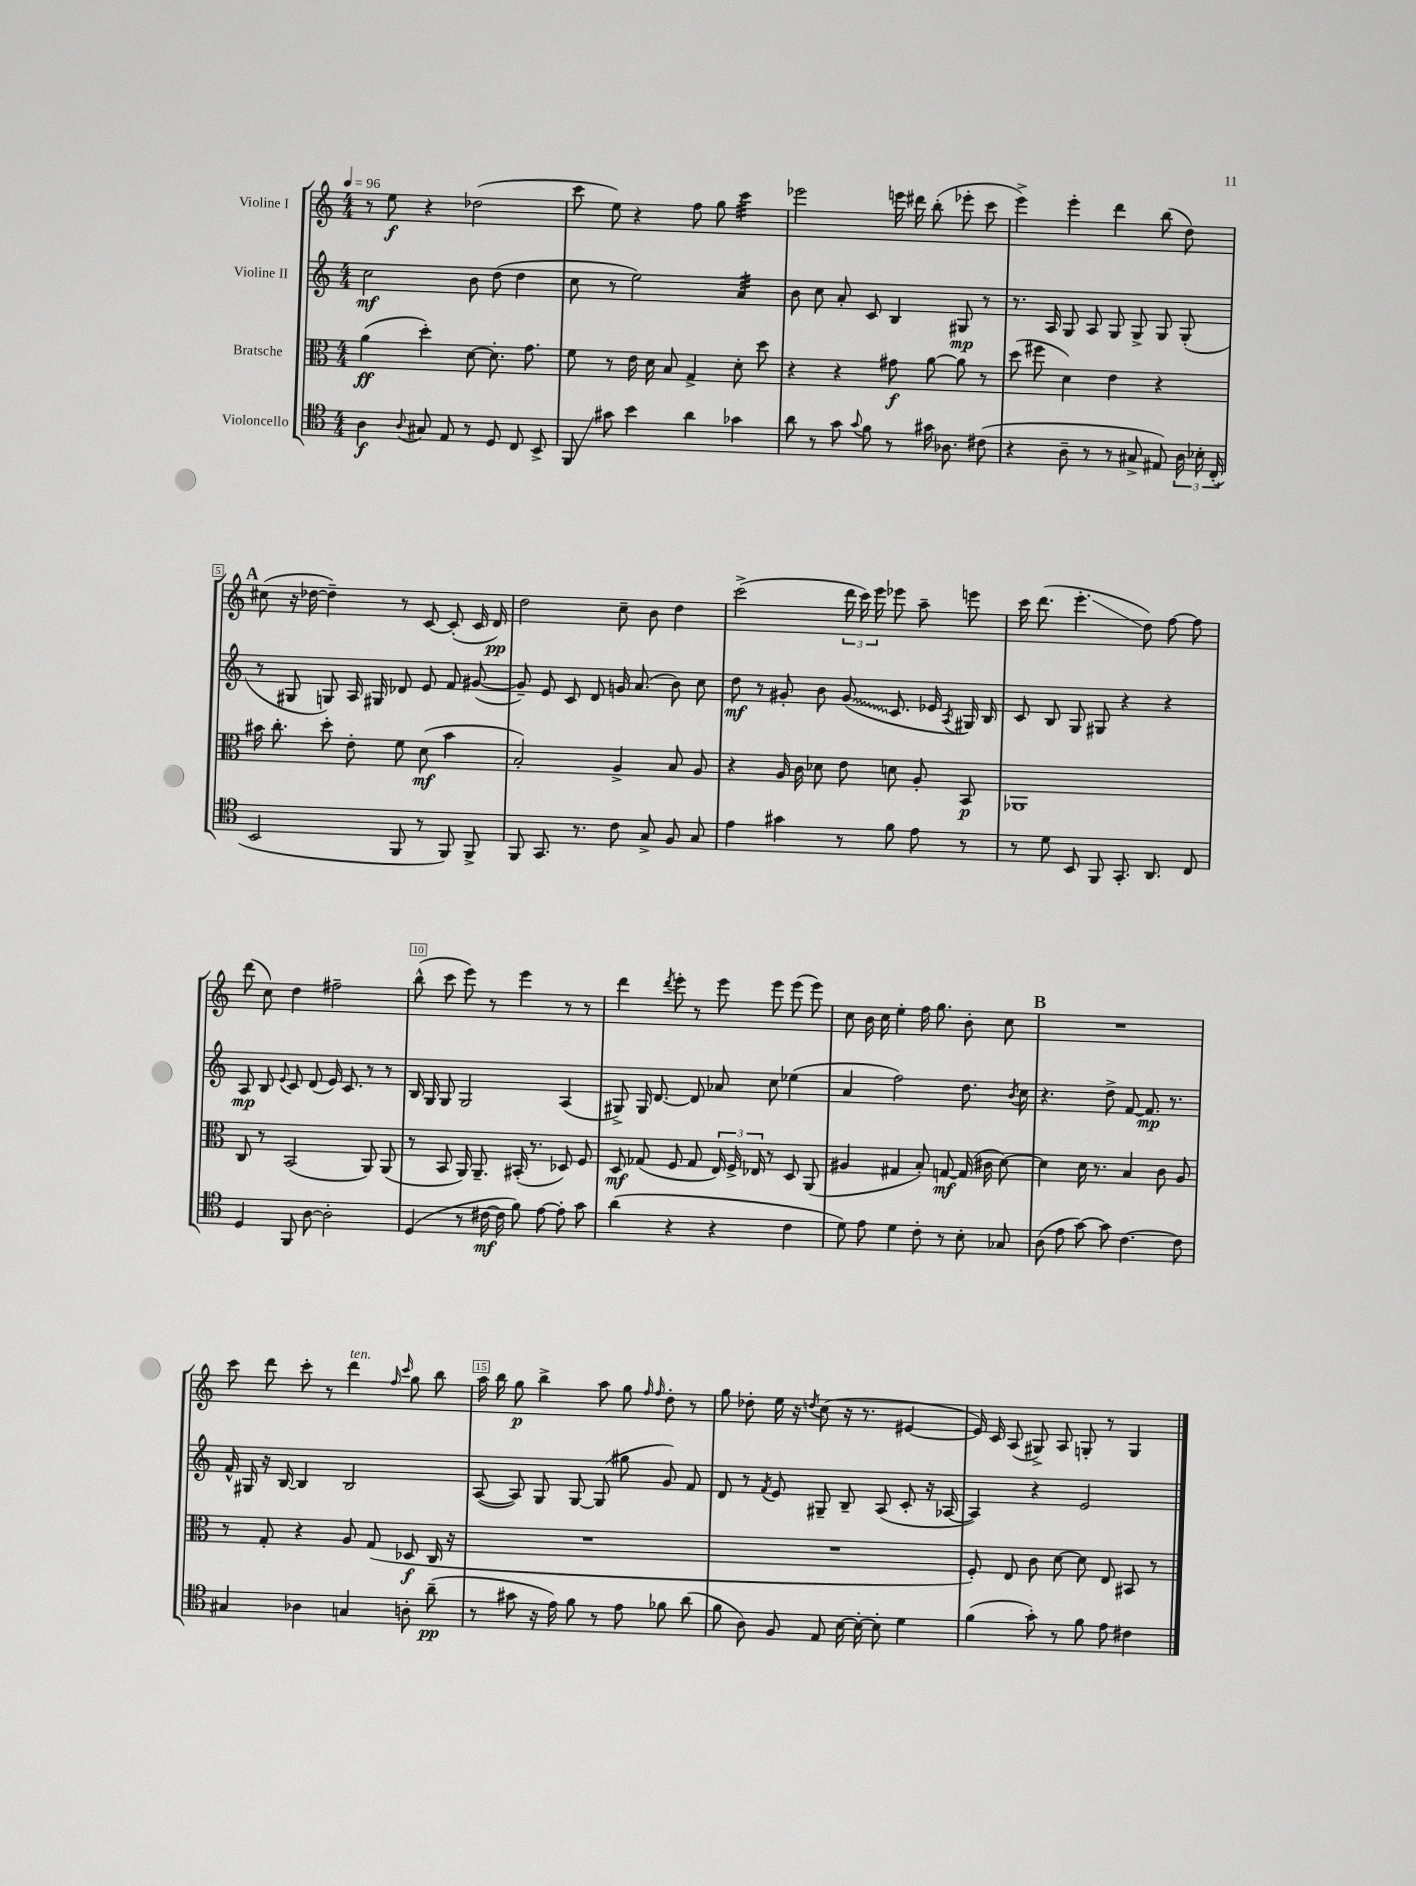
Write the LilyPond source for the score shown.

<<
\new StaffGroup <<
\new Staff = "s0" \with { instrumentName = "Violine I" } {
    \clef treble \key c \major \numericTimeSignature \time 4/4 \tempo 4 = 96
    \autoBeamOff r8 e''8\f r4 des''2( |
    c'''8 e''8) r4 f''8 g''8 c'''4:32 |
    ees'''2 e'''16 dis'''16 b''8-.( ees'''8-. c'''8 |
    e'''4->) e'''4-. d'''4 b''8( d''8) |
    \mark \markup { \bold "A" } cis''8( r16 des''16~ des''4--) r8 c'8~ c'8-.( c'16 d'16\pp) |
    d''2 c''8-- b'8 d''4 |
    c'''2->( \tuplet 3/2 { d'''16 c'''16) e'''16 } ees'''8 a''8-- e'''8 |
    c'''16 d'''8.( e'''4.-.\glissando d''8) f''8~ f''8 |
    d'''8( c''8) d''4 fis''2-- |
    b''8-^( c'''8 e'''8) r8 e'''4 r8 r8 |
    d'''4 \acciaccatura { d'''8 } e'''8-. r8 e'''8 e'''8 e'''8( e'''8) |
    c''8 b'16 c''16 e''4-. f''16 g''8. b'8-. c''8 |
    \mark \markup { \bold "B" } R1 |
    c'''8 d'''8 c'''8-. r8 d'''4^\markup { \italic "ten." } \grace { f''16 c'''16 } g''8 b''8 |
    a''16 b''16 g''8\p b''4-> a''8 g''8 \grace { f''16 f''16 } d''8-. r8 |
    g''8 des''8-. e''16 r16 \acciaccatura { d''8 } c''8( r16 r8. eis'4~ |
    eis'16) c'16 a8( gis8->) a8 g8-. r8 g4 \bar "|." |
}
\new Staff = "s1" \with { instrumentName = "Violine II" } {
    \clef treble \key c \major \numericTimeSignature \time 4/4
    \autoBeamOff c''2\mf b'8 d''8( d''4 |
    c''8 r8 e''2) a'4:32 |
    b'8 c''8 a'8-. c'8 b4 gis8\mp r8 |
    r8. a16 g8 a8 g8 g8-> g8 g8-.( |
    \mark \markup { \bold "A" } r8 gis8 g8) a16 gis16 des'8 e'8 f'8 gis'8~( |
    gis'8--) e'8 c'8 d'8 g'16 a'8.( b'8) c''8 |
    d''8\mf r8 gis'8-. b'8 \once \override Glissando.style = #'zigzag gis'8\glissando( c'8. ees'16 \acciaccatura { a8 } gis16) b16 |
    c'8 b8 g8 gis8 r4 r4 |
    a8\mp b8 \appoggiatura { e'8 } c'8 d'8( e'16) c'8. r8 r8 |
    b16 g16 g8 g2 a4( |
    gis8->) gis16 d'8.~ d'8 aes'8 c''8 ees''4( |
    a'4 f''2) d''8. \acciaccatura { b'8 } c''16 |
    \mark \markup { \bold "B" } r4. d''8-> f'8~ f'8.\mp r8. |
    f'16-^ gis16 r16 b16~ b4 b2 |
    a8~( a8) g8 g8~ g8( gis''8 g'8) f'8 |
    d'8 r8 \acciaccatura { f'8 } e'8 gis8-- b8-- a8( c'8-. r16 aes16~ |
    aes4) r4 e'2 \bar "|." |
}
\new Staff = "s2" \with { instrumentName = "Bratsche" } {
    \clef alto \key c \major \numericTimeSignature \time 4/4
    \autoBeamOff a'4\ff( d''4-.) d'8~ d'8.-. g'8. |
    f'8 r8 e'16 d'16 b8 g4-> d'8-. d''8 |
    r4 r4 gis'8\f a'8~ a'8 r8 |
    d''8( fis''8 d'4) e'4 r4 |
    \mark \markup { \bold "A" } bis'16 c''8.-. d''8-. e'8-. f'8 d'8\mf( bis'4 |
    b2-.) a4-> b8 a8 |
    r4 a16 c'16 des'8 e'8 d'8 a8-. b,8\p |
    aes,1 |
    c8 r8 b,2( a,8) a,8( |
    r8 b,8 a,16) a,8.-- bis,16-.( r8. des8) f8 |
    d8\mf ges8( f8 ges8 \tuplet 3/2 { e16) f16-> ees16 } r8 d8 a,8( |
    ais4 gis4 b8-.) g8~\mf g16( cis'16 d'8~) |
    \mark \markup { \bold "B" } d'4 d'16 r8. b4 c'8 a8 |
    r8 g8-. r4 a8 g8( des8\f c16 r16 |
    R1 |
    R1 |
    f8-.) e8 c'8 d'8~ d'8 e8 bis,8 r8 \bar "|." |
}
\new Staff = "s3" \with { instrumentName = "Violoncello" } {
    \clef tenor \key c \major \numericTimeSignature \time 4/4
    \autoBeamOff a4\f \appoggiatura { a8 } gis8 e8 r8 d8 c8 b,8-> |
    f,8\glissando gis'8 b'4 a'4 ges'4 |
    a'8 r8 g'8 \appoggiatura { g'8 } f'8 r8 gis'16 aes8. cis'8( |
    r4 a8-- r8 r8 gis8-> eis8) \tuplet 3/2 { a16 bes16-. c16-.( } |
    \mark \markup { \bold "A" } b,2 f,8 r8 f,8) f,8-> |
    f,8 g,8. r8. c'8 g8-> f8 g8 |
    e'4 gis'4 r8 f'8 e'8 r8 |
    r8 d'8 b,8 f,8 g,8.-. a,8. c8 |
    d4 f,8 a8~ a2-. |
    d4( r8 cis'16~\mf cis'16 f'8) e'8~ e'8-. g'8 |
    a'4( r4 r4 c'4 |
    d'8) e'8 d'4 c'8-. r8 b8-. ges8 |
    \mark \markup { \bold "B" } a8( e'8 g'8~) g'8 c'4.~ c'8 |
    gis4 aes4 g4 a8-. a'8--\pp( |
    r8 gis'8 r16 e'16) f'8 r8 e'8 fes'8 a'8( |
    f'8 a8) f8 e8 b16~ b16~-. b8-. d'4 |
    f'4( g'8-.) r8 f'8 e'8 cis'4 \bar "|." |
}
>>
>>
\layout { \context { \Score \override BarNumber.break-visibility = ##(#f #t #t) barNumberVisibility = #(every-nth-bar-number-visible 5) \override BarNumber.stencil = #(make-stencil-boxer 0.1 0.3 ly:text-interface::print) } }
